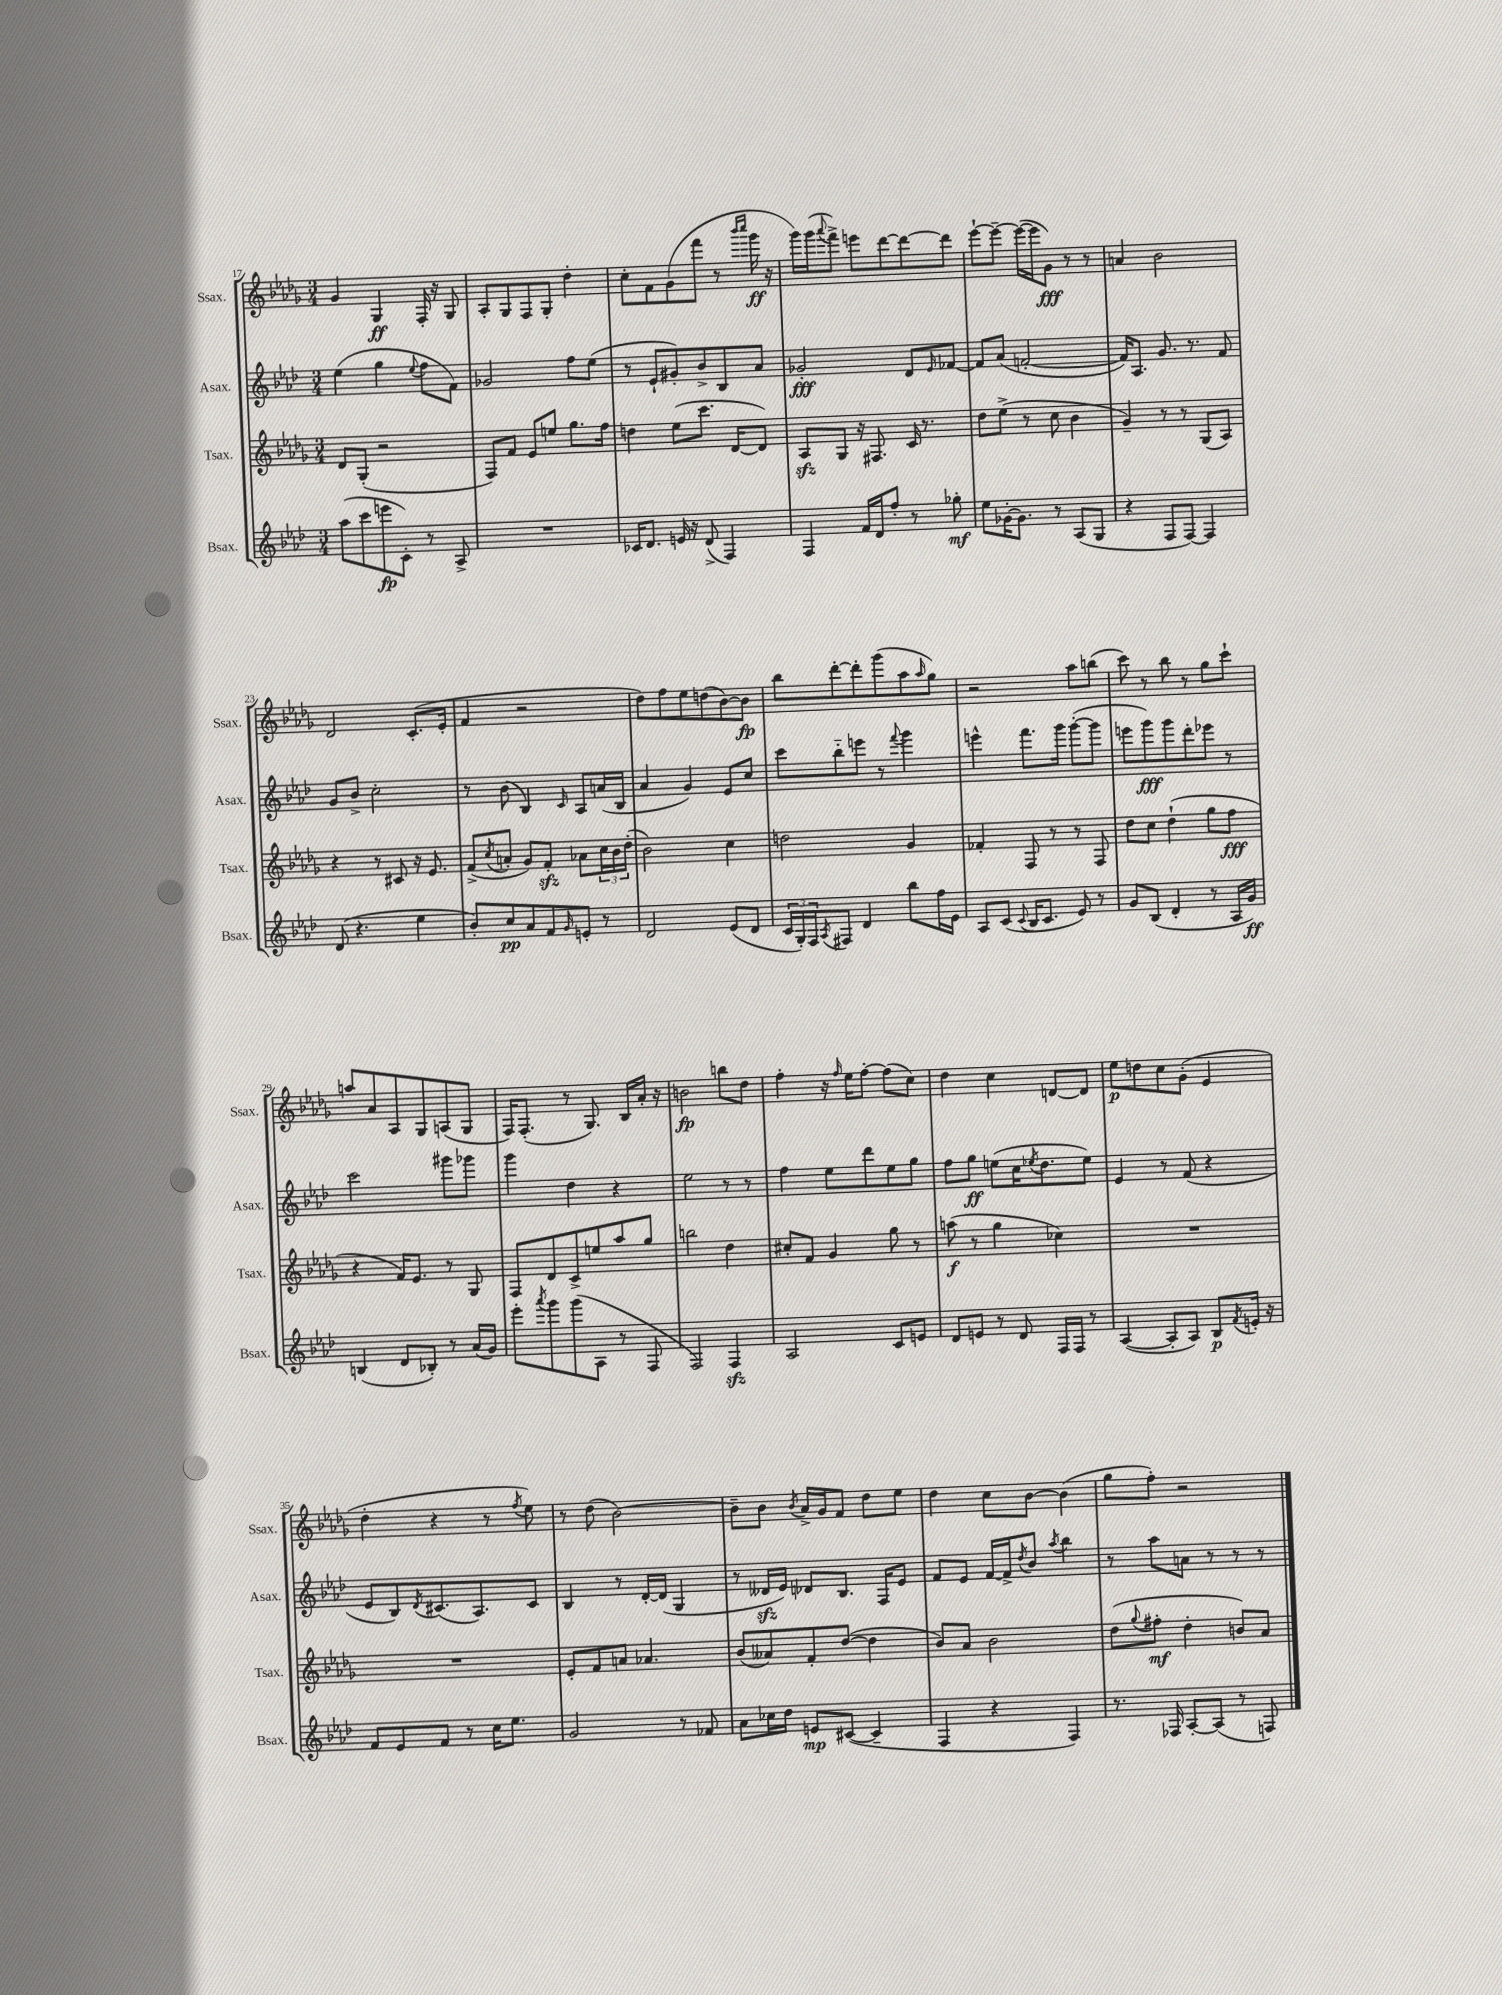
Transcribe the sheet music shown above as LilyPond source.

<<
\new StaffGroup <<
\new Staff = "s0" \with { instrumentName = "Ssax." shortInstrumentName = "Ssax." } {
    \clef treble \key des \major \numericTimeSignature \time 3/4
    ges'4 ges4\ff f16-. r16 ges8 |
    aes8-. ges8 f8 ges8-. des''4-. |
    c''8-. f'8 ges'8( f'''8 r8 \grace { bes'''16 c''''16 } ges'''16\ff r16 |
    ges'''16) ges'''16( \appoggiatura { aes'''8 } f'''8->) e'''8 des'''8~ des'''8~ des'''8 |
    ees'''8~-! ees'''8~-- ees'''16~( ees'''16 ges'8\fff) r8 r8 |
    a'4 bes'2 |
    des'2 c'8.-.( ees'16-. |
    f'4 r2 |
    des''8) f''8 ees''8 d''8( bes'8~) bes'8\fp |
    bes''8 des'''8~-. des'''8-. ges'''8( aes''8 \grace { aes''16 } ges''8) |
    r2 aes''8 b''8( |
    c'''8) r8 bes''8 r8 ges''8 c'''8-! |
    a''8 aes'8 aes8 ges8 a8( ges8 |
    f16) f8.-.( r8 ges8.) bes16 aes'16-. r16 |
    b'2\fp b''8 des''8 |
    f''4-. r16 \grace { f''16 } ees''16 f''8~-. f''8( c''8) |
    des''4 c''4 d'8~ d'8 |
    ees''8\p d''8 c''8 ges'8-.( ees'4 |
    des''4-. r4 r8 \acciaccatura { f''8 } ees''8) |
    r8 des''8( bes'2~) |
    bes'8-- bes'8 \acciaccatura { bes'8 } aes'16-> ges'16 f'8 des''8 ees''8 |
    des''4 c''8 bes'8~ bes'4( |
    ges''8 f''8-.) r2 \bar "|." |
}
\new Staff = "s1" \with { instrumentName = "Asax." shortInstrumentName = "Asax." } {
    \clef treble \key aes \major \numericTimeSignature \time 3/4
    ees''4( g''4 \appoggiatura { ees''8 } f''8 f'8) |
    ges'2 f''8 ees''8( |
    r8 ees'8-! gis'8-.) bes'8-> bes8 aes'8 |
    ges'2-.\fff des'8 \grace { ees'16 } fes'8~ |
    fes'8 aes'8( f'2~-. |
    f'16) aes8. g'8. r8. f'8 |
    g'8 bes'8-> c''2-. |
    r8 bes'8( bes4) \grace { c'16 } aes8 a'16( bes16 |
    aes'4 g'4) ees'8 c''8 |
    c'''8 bes''8-_ e'''8 r8 \appoggiatura { f'''8 } g'''4 |
    e'''4-^ f'''8. g'''16 g'''8~-.( g'''8 |
    e'''8 g'''8\fff) g'''8 des'''8-. ees'''8 r8 |
    c'''2 gis'''8 ges'''8 |
    g'''4 des''4 r4 |
    ees''2 r8 r8 |
    f''4 ees''8 des'''8 ees''8 g''8 |
    f''8 g''8\ff e''8( c''16 \acciaccatura { ees''8 } des''8. ees''8) |
    ees'4 r8 f'8( r4 |
    ees'8 bes8) \acciaccatura { des'8 } cis'8.( aes8.) cis'8 |
    bes4 r8 des'16~-. des'16( g4 |
    r8 deses'16\sfz ees'16) des'8 bes8. f16 ees'8 |
    f'8 ees'8 f'16~ f'16-> \acciaccatura { des''8 } bes'8 \acciaccatura { aes''8 } bes''4 |
    r8 aes''8 a'8 r8 r8 r8 \bar "|." |
}
\new Staff = "s2" \with { instrumentName = "Tsax." shortInstrumentName = "Tsax." } {
    \clef treble \key des \major \numericTimeSignature \time 3/4
    des'8 ges8-.( r2 |
    f8) f'8 ees'8 e''8 ges''8. f''16 |
    d''4 ees''8( c'''8. des'16~ des'8) |
    aes8\sfz ges8 r16 fis8. c'16 r8. |
    des''8 ees''8->( r8 c''8 bes'4 |
    ges'4--) r8 r8 ges8( aes8) |
    r4 r8 cis'8 r16 ees'8. |
    f'8->( \acciaccatura { c''8 } a'8-. ges'8) f'8-.\sfz aes'8 \tuplet 3/2 { c''16 bes'16 des''16-.( } |
    bes'2) c''4 |
    d''2 ges'4 |
    fes'4-. f8 r8 r8 f8 |
    des''8 c''8 des''4-!( ges''8 f''8\fff |
    r4 f'16) ees'8. r8 ges8 |
    f8 des'8 c'8-> e''8 aes''8 ges''8 |
    b''2 des''4 |
    cis''8-. f'8 ges'4 ges''8 r8 |
    a''8\f( r8 ges''4 ces''4) |
    R2. |
    R2. |
    ees'8-. f'8 a'8 aes'4. |
    bes'8( aeses'8) f'8-. des''8~( des''4 |
    bes'8) aes'8 bes'2 |
    des''8( \appoggiatura { ges''8 } fis''8-.\mf des''4-. b'8) aes'8 \bar "|." |
}
\new Staff = "s3" \with { instrumentName = "Bsax." shortInstrumentName = "Bsax." } {
    \clef treble \key aes \major \numericTimeSignature \time 3/4
    aes''8( c'''8 e'''8\fp c'8-.) r8 aes8-> |
    R2. |
    ces'16 des'8. e'16 r16 des'8->( f4) |
    f4 f'16 des'16 f''8-. r8 ges''8-.\mf |
    ees''8 ges'16~-. ges'8. r8 aes8( g8 |
    r4 f8 f8~) f4 |
    des'8( r4. ees''4 |
    bes'8-.) c''8\pp aes'8 f'8 \grace { g'16 } e'8-. r8 |
    des'2 ees'8( des'8 |
    \tuplet 3/2 { c'16 g16-.) f16 } \acciaccatura { aes8 } fis8 des'4 bes''8 f''16 ees'16 |
    aes8 c'8( \appoggiatura { c'8 } bes16 c'8. ees'8) r8 |
    g'8 bes8( des'4-. r8 aes16 g'16\ff) |
    b4( des'8 bes8-.) r8 aes'16( g'16) |
    ees'''8-. \acciaccatura { aes'''8 } g'''8 g'''8( aes8 r8 f8 |
    f2) f4\sfz |
    aes2 c'8 e'8 |
    des'8 e'8 r8 des'8 f16 f16 r8 |
    aes4~( aes8-. aes8) bes8\p \acciaccatura { f'8 } e'16-. r16 |
    f'8 ees'8 f'8 r8 c''16 ees''8. |
    g'2 r8 fes'8 |
    aes'8 ces''16 des''16 e'8\mp cis'8~( cis'4-- |
    f4 r4 f4) |
    r8. fes16 aes8~-. aes8( r8 f8) \bar "|." |
}
>>
>>
\layout { \context { \Score currentBarNumber = #17 } }
